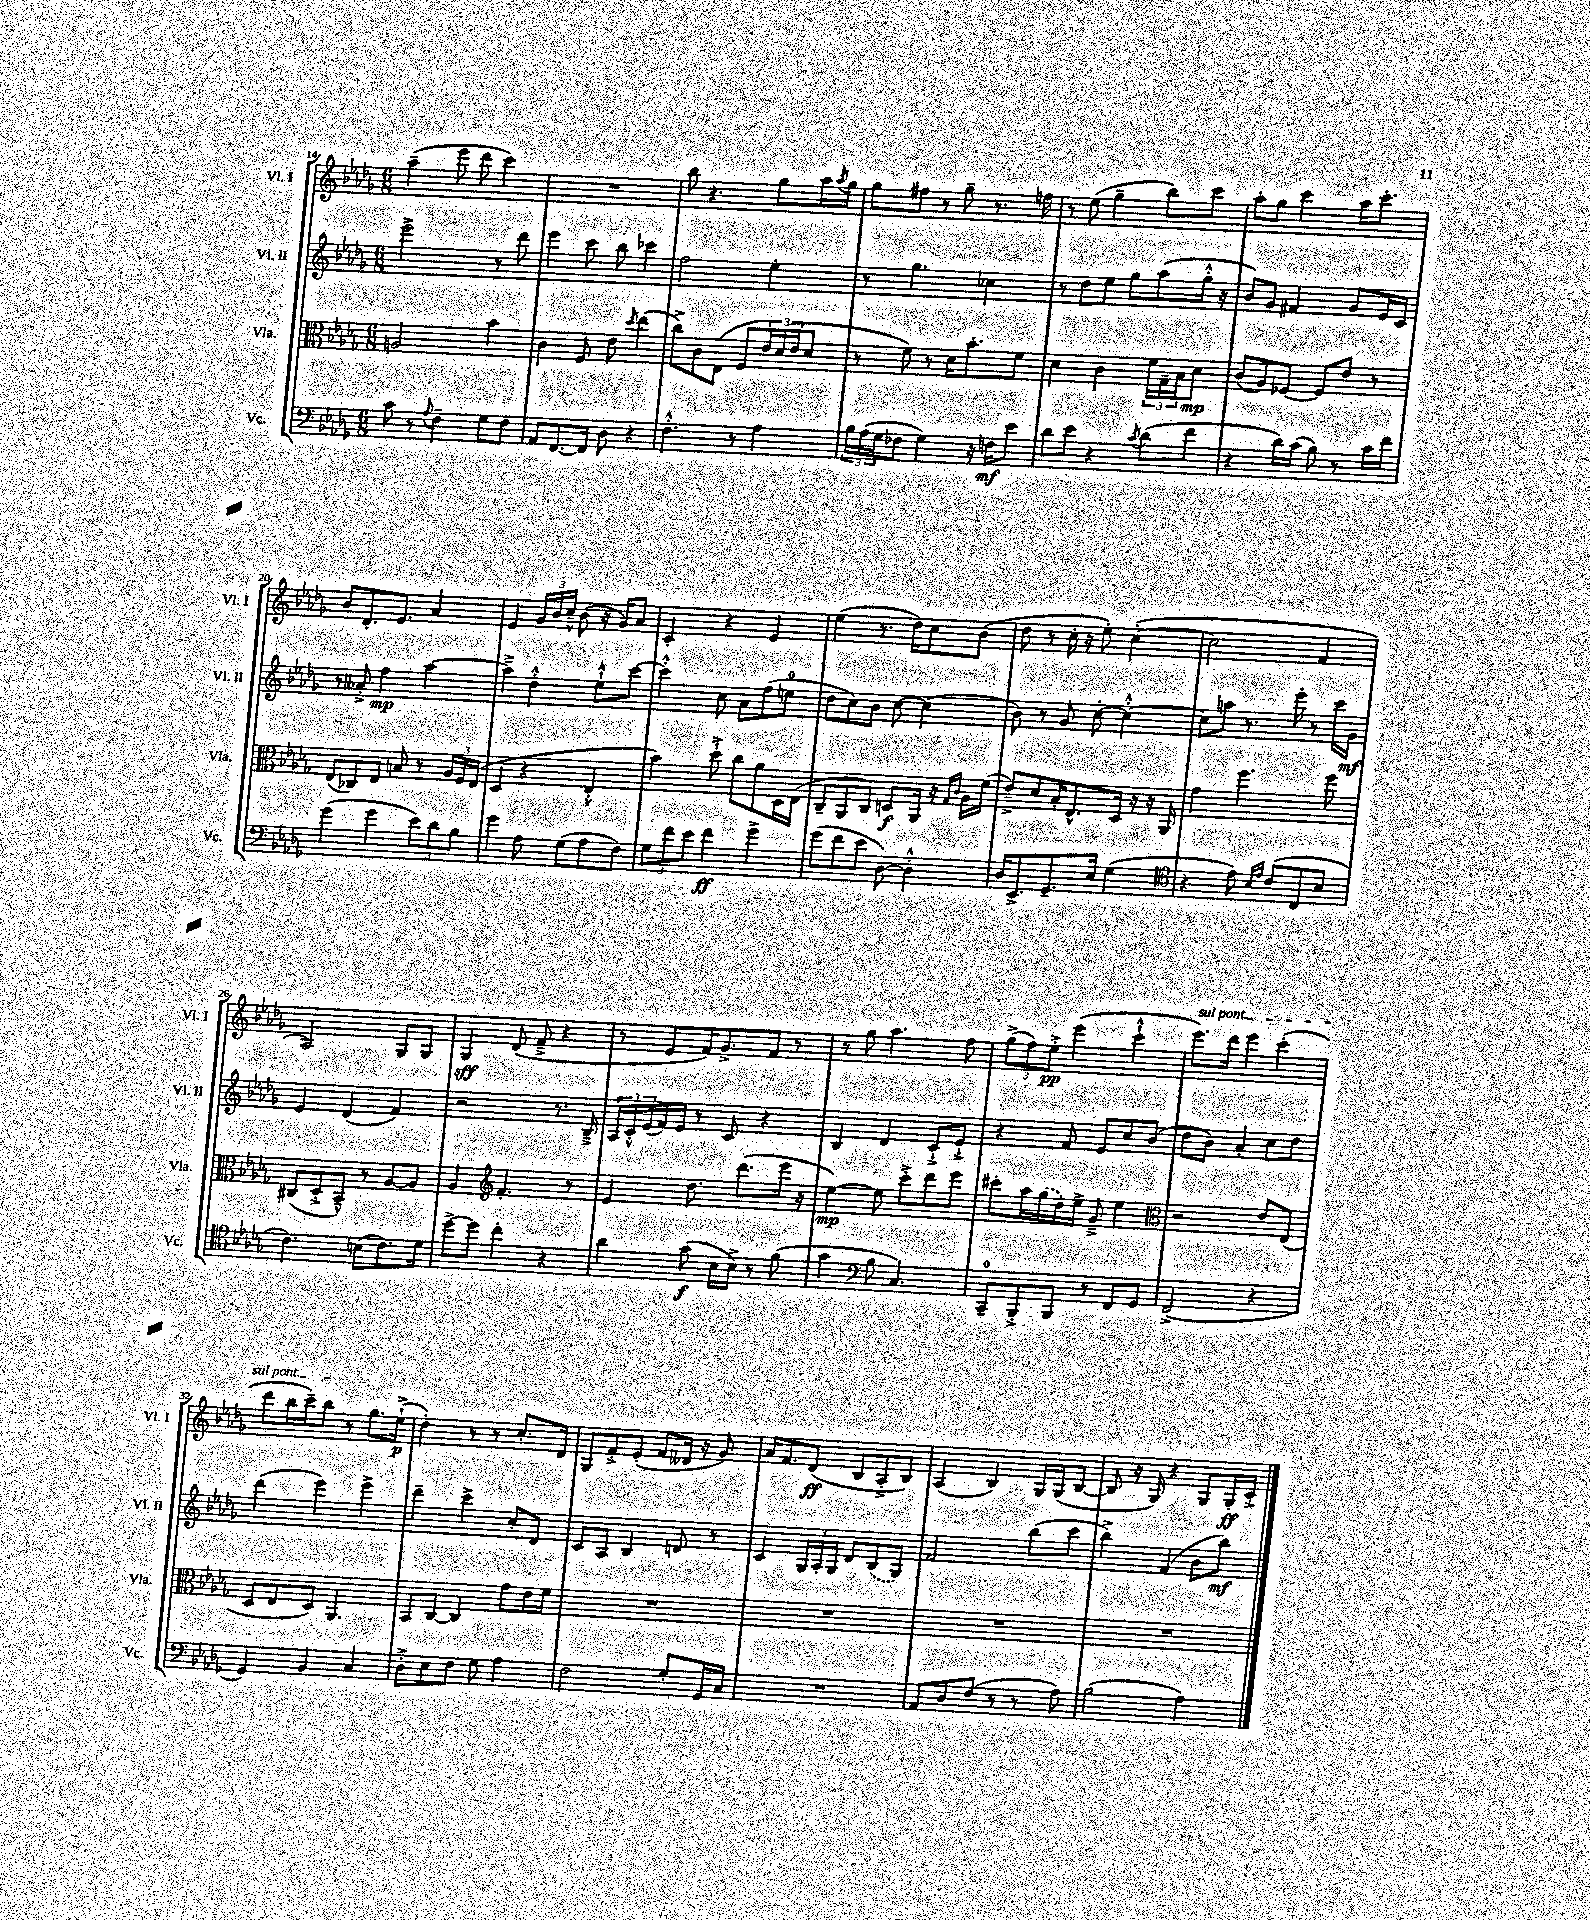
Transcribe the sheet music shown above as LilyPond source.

<<
\new StaffGroup <<
\new Staff = "s0" \with { instrumentName = "Vl. I" shortInstrumentName = "Vl. I" } {
    \clef treble \key des \major \numericTimeSignature \time 6/8
    aes''4--( ees'''8 des'''8 c'''4) |
    R2. |
    bes''8 r4. ges''8 aes''16 \acciaccatura { aes''8 } ges''16 |
    ges''8 fis''8 r8 ges''8-- r8. f''16 |
    r8 ees''8( ges''4-- bes''8) c'''8 |
    aes''8-. ges''8 c'''4 aes''16 c'''8.-. |
    bes'8 des'8.-. ees'8. aes'4 |
    ees'4 \tuplet 3/2 { ges'16 bes'16 c''16---^ } bes'8( r16 ges'16) aes'8 |
    c'4-. r4 ees'4 |
    ees''4( r8. des''16) c''8 bes'8( |
    des''8 r8 c''16-. r16 ees''8-.) c''4~-.( |
    c''2 f'4 |
    aes2) ges8 ges8 |
    ges4\sff des'8( f'8---> r4 |
    r8 ees'8 f'16) ges'8.-> f'8 r8 |
    r8 ges''8 aes''4. f''8 |
    \tuplet 3/2 { ges''8->( f''8) ees''8-.->\pp } ees'''4( c'''4-!-^ |
    \once \override TextSpanner.bound-details.left.text = \markup { \italic "sul pont." } ees'''8.\startTextSpan) des'''16 ees'''4 c'''4-.( |
    des'''8 bes''16 c'''16--) bes''8\stopTextSpan r8 ges''8. ees''16-!->\p( |
    des''4-.) r8 r8 c''8.-. des'16 |
    ges8 f'8-.-> ees'8-.( f'8 deses'16 r16 ges'8) |
    aes'16 f'8. des'8\ff( bes8 aes8-.-> bes8) |
    aes4( bes4) ges16 ges16( bes8~ |
    bes8 r16 ges16) r4 ges8 ges16-.\ff c'16-.-> \bar "|." |
}
\new Staff = "s1" \with { instrumentName = "Vl. II" shortInstrumentName = "Vl. II" } {
    \clef treble \key des \major \numericTimeSignature \time 6/8
    ees'''2-> r8 des'''8 |
    ees'''4 c'''8 bes''8 ces'''4 |
    f''2 ees''4-. |
    r8 ges''4. ces''4 |
    r8 des''8 ees''8 ges''8 aes''8( ges''16-.-^ r16 |
    bes'8) ges'8 fis'4 ges'8 ees'16 c'16 |
    r8 aeses'8-.-> f''4\mp aes''4~ |
    aes''4---> des''4-.-^ ees''8-!-^ c'''8~ |
    c'''4-.-^ c''8 aes'8 f''8( e''8-0 |
    des''8 c''8) bes'8 c''8~ c''4( |
    bes'8) r8 ges'8 c''8~-. c''4~-.-^ |
    c''8 a''8 r8. ees'''16-. r8 c'''16 ges'16\mf |
    ees'4 des'4( f'4) |
    r2 r8. bes16---> |
    \tuplet 3/2 { aes16 c'16-.-^ ees'16( } f'16) ees'16 r8 c'8 r4 |
    bes4 des'4 c'8-!-> ees'8-!-> |
    r4 f'8 ees'8 c''8 bes'8( |
    des''8 bes'8) aes'4-. c''8 des''8 |
    des'''4( ees'''4) ees'''4-> |
    des'''4-- c'''4-> c''8-. des'8 |
    c'8 aes8 bes4 d'8 r8 |
    c'4 \tuplet 3/2 { ges16 aes16-. ges16 } des'8 \once \slurDashed bes8( ges8) |
    f'2 bes''8( c'''8 |
    bes''4->) f'4( bes'8 bes''8\mf) \bar "|." |
}
\new Staff = "s2" \with { instrumentName = "Vla." shortInstrumentName = "Vla." } {
    \clef alto \key des \major \numericTimeSignature \time 6/8
    a2 bes'4 |
    c'4 f8 ees'8 \acciaccatura { des''8 } ees''4( |
    c''8->) c'8 ees8( f8 \tuplet 3/2 { ees'16) des'16( ees'16 } des'8 |
    r8 f'8) r8 des'16 bes'8.-. f'8 |
    des'4 c'4 \tuplet 3/2 { f'16 ges16-- bes16 } des'8\mp |
    c'8( aes8) fes8~ fes8 ees'8 r8 |
    ees8( ces8) ees8 b8 r8 \tuplet 3/2 { aes16 f16 ees16( } |
    des4 r4 ees4-.-^ |
    bes'4) des''8-!-> c''8 aes'8 des16 ees16( |
    c8-- aes,8 c8) d8\f aes,16 r16 \grace { ges16 c'16 } aes16 f'16( |
    ees'8--->) des'8 bes16-. ees8.-^ des16 r16 r16 aes,16 |
    ges'4 f''4. f''8 |
    cis8( des8-.-> bes,8---^) r8 aes8~ aes8 |
    aes4 \clef treble f'4.-. r8 |
    ees'4 des''8. des'''8.( ees'''16 r16 |
    ees''4~\mp) ees''8 c'''8-.-> des'''8 ees'''8 |
    cis'''8-. aes''16 \once \slurDashed ges''16( des''16) ees''16-> ges'8---> ees''4 |
    \clef alto r2 ees'8 ees8( |
    des8 ees8 des8) aes,4. |
    bes,8 c8~ c4 ges'8 ees'16 f'16 |
    R2. |
    R2. |
    R2. |
    R2. \bar "|." |
}
\new Staff = "s3" \with { instrumentName = "Vc." shortInstrumentName = "Vc." } {
    \clef bass \key des \major \numericTimeSignature \time 6/8
    c'8 r8 \appoggiatura { aes8 } f4-- ges8 f8 |
    aes,8 f,8.~ f,16 des8 r4 |
    f4.-.-^ r8 aes4 |
    \tuplet 3/2 { bes16 aes16( ges16 } fes8 ges4) r16 f16\mf ees'8 |
    des'8 ees'8 r4 \acciaccatura { c'8 } des'8( f'8 |
    r4 des'16) c'16( bes8) r8 c'16 f'16 |
    ges'4( ges'4 \tuplet 3/2 { ees'8) des'8 bes8 } |
    ges'4 aes8 ges8( aes8 f8) |
    \tuplet 3/2 { ges8 f'8 ees'8 } f'4\ff ges'4-> |
    ges'8( f'8 ees'8 des8~) des4-.-^ |
    des16 ees,8.-> ges,8.-- ees16 ges4( |
    \clef tenor r4 ees'8) \grace { bes16 ees'16 } c'8( c8 bes8 |
    c'4.) b8( c'8.) des'16 |
    des''8~-> des''8 c''4-. r4 |
    aes'4 ges'8\f( bes16 bes16->) r8 f'8( |
    ges'4 \clef bass bes8 c4.) |
    c,8-0-- bes,,8-.-> bes,,8 r8 f,8 ges,8 |
    f,2->( r4 |
    ges,4) bes,4 c4 |
    des8-.-> ees8 f8 ges8 aes4 |
    f2 ges8-. ges,16 c16 |
    R2. |
    aes,8 des8 f8( r8 r8 aes8) |
    bes2( aes4) \bar "|." |
}
>>
>>
\layout { \context { \Score currentBarNumber = #14 } }
